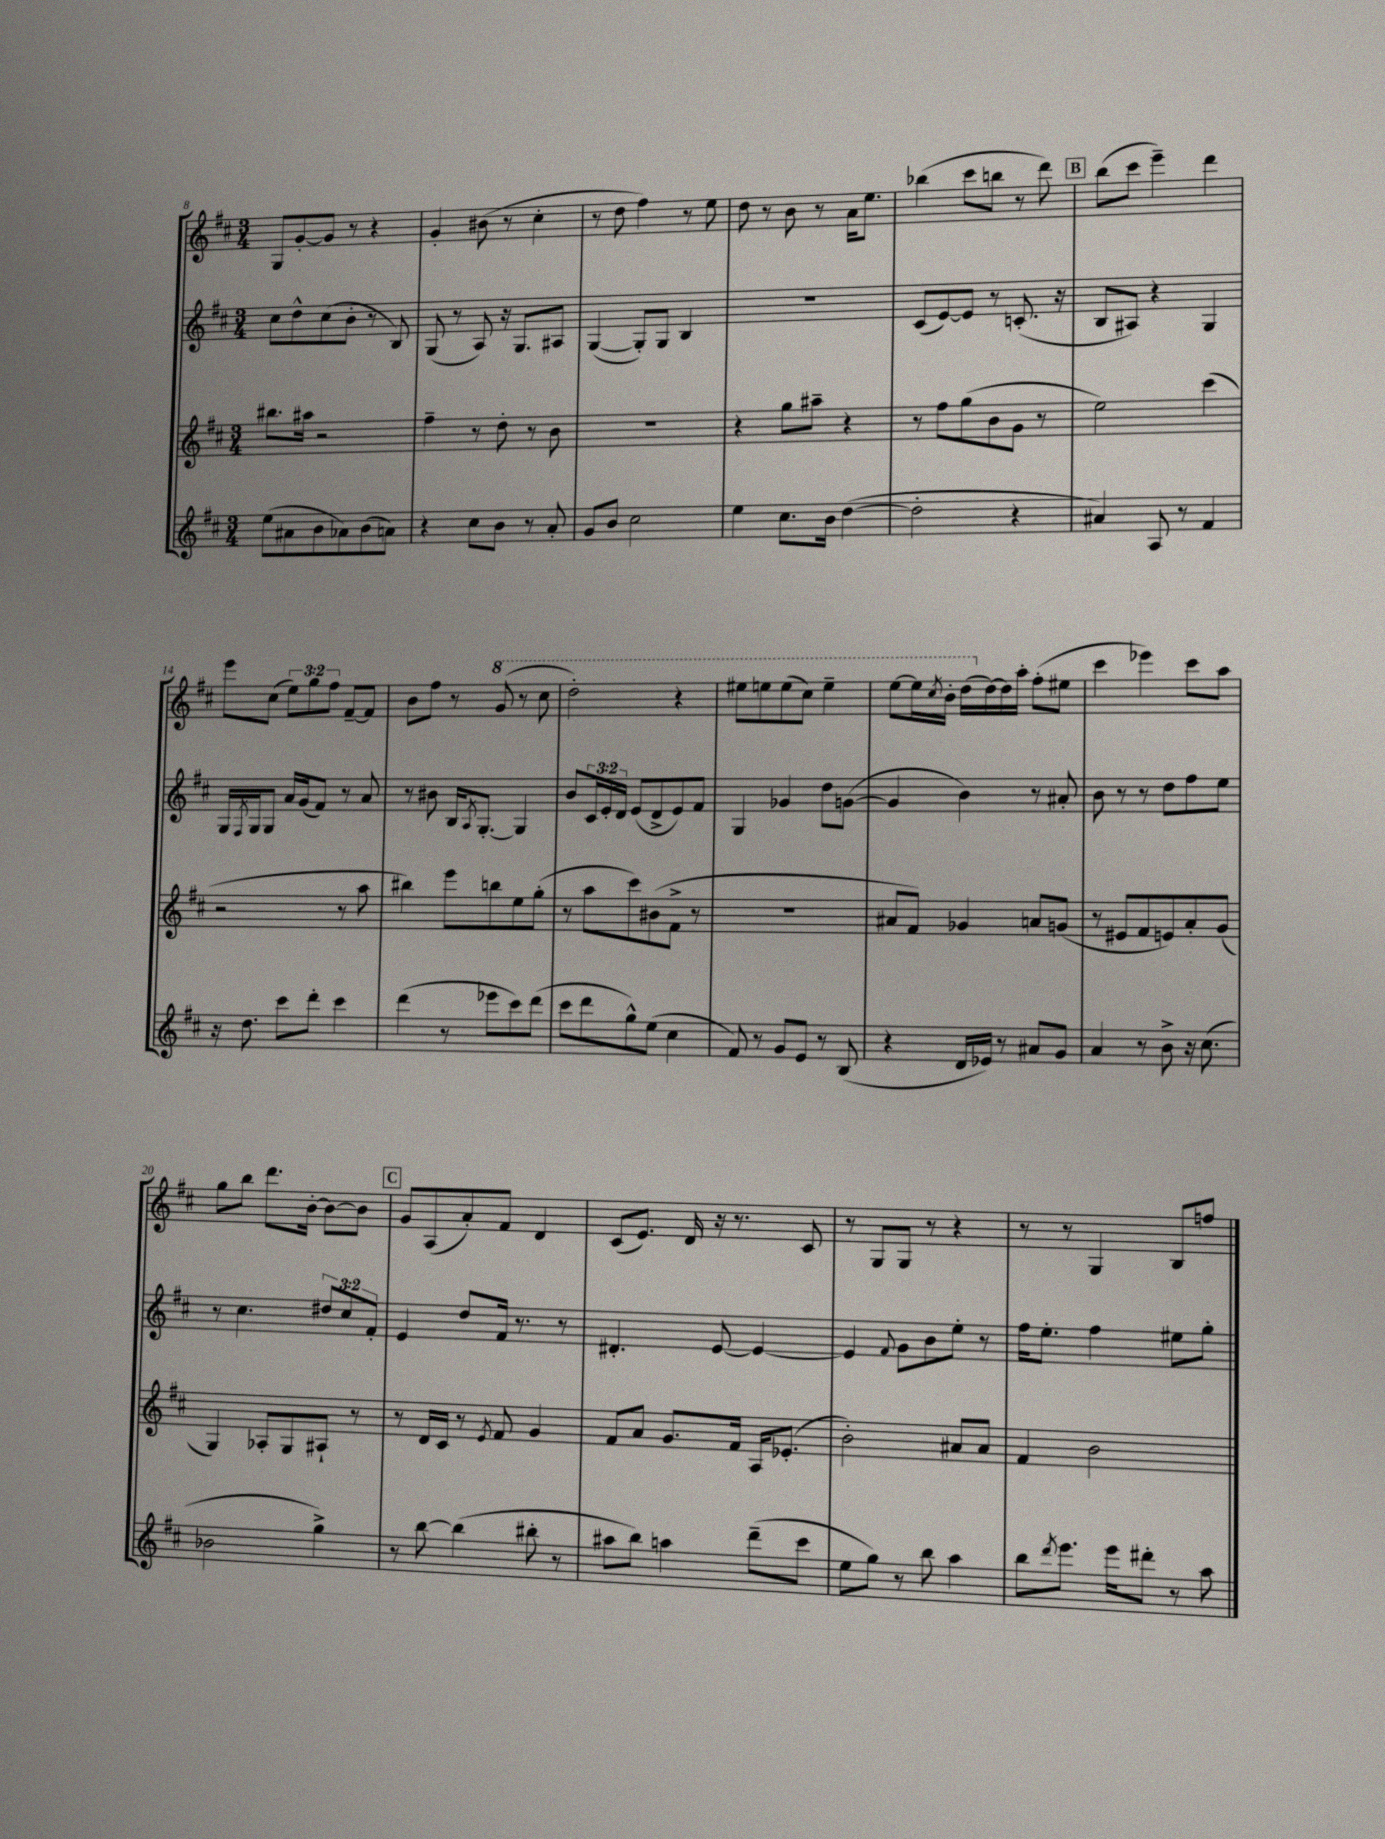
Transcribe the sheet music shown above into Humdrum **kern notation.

**kern	**kern	**kern	**kern
*staff4	*staff3	*staff2	*staff1
*clefG2	*clefG2	*clefG2	*clefG2
*k[f#c#]	*k[f#c#]	*k[f#c#]	*k[f#c#]
*M3/4	*M3/4	*M3/4	*M3/4
(8ee	8.bb#	8cc#	8G
8a#	.	8dd^^	[8g'
.	16aa#	.	.
8b	2r	(8cc#	8g]
8a-)	.	8b'	8r
(8b	.	8r	4r
8a)	.	8B)	.
=	=	=	=
4r	4ff#~	(8G	4g'
.	.	8r	.
8cc#	8r	8A)	(8b#
8b	8dd'	16r	8r
.	.	8.G	.
8r	8r	.	4cc#'
8a'	8b	8A#	.
=	=	=	=
8g	2.r	([4G	8r
8b	.	.	8dd
2cc#	.	8G'])	4ff#)
.	.	8G	.
.	.	4B	8r
.	.	.	8ee
=	=	=	=
4ee	4r	2.r	8dd
.	.	.	8r
8.cc#	8gg	.	8b
.	8aa#~	.	8r
16b	.	.	.
([4dd	4r	.	16a
.	.	.	8.ee
=	=	=	=
2dd']	8r	(8c#	(4bb-
.	8ff#	[8e)	.
.	(8gg	8e]	8ccc#
.	8b	8r	8bb
4r	8g	(8.c'	8r
.	8r	.	8ddd)
.	.	16r	.
=	=	=	=
4a#)	2ee)	8B	(8bb
.	.	8A#)	8ccc#
8A	.	4r	4eee~)
8r	.	.	.
4f#	(4ccc#	4G	4ddd
=	=	=	=
16r	2r	16G	8eee
.	.	8qF#	.
8.dd	.	16G	.
.	.	8G	(8cc#
8ccc#	.	16a	12ee)
.	.	(16g	.
.	.	.	12gg
8ddd'	.	8f#)	.
.	.	.	12ff#
4ccc#	8r	8r	[8f#~
.	8aa	8a	8f#]
=	=	=	=
(4ddd	4bb#)	8r	8b
.	.	8b#	8ff#
8r	8eee	16B	8r
.	.	8qA	.
.	.	[8.G'	.
8eee-	8bb	.	(8gg
8ccc#)	8ee	4G]	8r
(8ddd	(8gg'	.	8ccc#
=	=	=	=
8ccc#	8r	8b	2ddd')
8ddd	8aa	24c#	.
.	.	24e'	.
.	.	24d	.
8gg^^)	8ccc#)	(8e	.
(8ee	(8b#	8d^	.
4cc#	8f#^	8e)	4r
.	8r	8f#	.
=	=	=	=
8f#)	2.r	4G	8eee#
8r	.	.	8eee
8g	.	4g-	(8eee
8e	.	.	8ccc#)
8r	.	8dd	4eee~
(8B	.	([8g	.
=	=	=	=
4r	8a#	4g]	[8eee
.	8f#)	.	16eee]
.	.	.	8qccc#
.	.	.	16bb'
16d	4g-	4b)	(16ddd
16e-)	.	.	[16dd)
8r	.	.	16dd]
.	.	.	16aa'
8a#	8a	8r	(8ff#'
8g	(8g	8a#'	8ee#
=	=	=	=
4a	8r	8b	4ccc#
.	8e#	8r	.
8r	8f#	8r	4eee-)
8b^	8e)	8dd	.
16r	8a'	8ff#	8ccc#
(8.cc#	.	.	.
.	(8g	8ee	8aa
=	=	=	=
2b-	4G)	8r	8gg
.	.	4.cc#	8bb
.	8A-'	.	8.ddd
.	8G	.	.
.	.	.	[16b'
4gg^)	8A#`	12dd#	8b_
.	.	12cc#	.
.	8r	.	8b]
.	.	12f#'	.
=	=	=	=
8r	8r	4e	8g
[8bb	16d	.	(8A
.	16c#	.	.
(4bb]	8r	8dd	8a')
.	8qe	.	.
.	8f#	16f#	8f#
.	.	8.r	.
8bb#'	4g	.	4d
8r	.	8r	.
=	=	=	=
8aa#	8f#	4.d#'	(8c#
8bb)	8a	.	8.e)
4aa	8.g	.	.
.	.	.	16d
.	.	[8e	16r
.	16f#	.	8.r
(8ddd~	16A	4e_	.
.	(8.e-'	.	.
8ccc#	.	.	8c#
=	=	=	=
8ee	2b')	4e]	8r
8gg)	.	.	8G
.	.	8qqf#	.
8r	.	8g	8G
8bb	.	8b	8r
4aa	8a#	8ee'	4r
.	8a#	8r	.
=	=	=	=
8bb	4f#	16ff#	8r
.	.	8.ee'	.
8qddd	.	.	.
8.eee	.	.	8r
.	2b	4ff#	4G
16eee	.	.	.
8ddd#'	.	.	.
8r	.	8ee#	8B
8aa	.	8gg'	8ff
==	==	==	==
*-	*-	*-	*-
